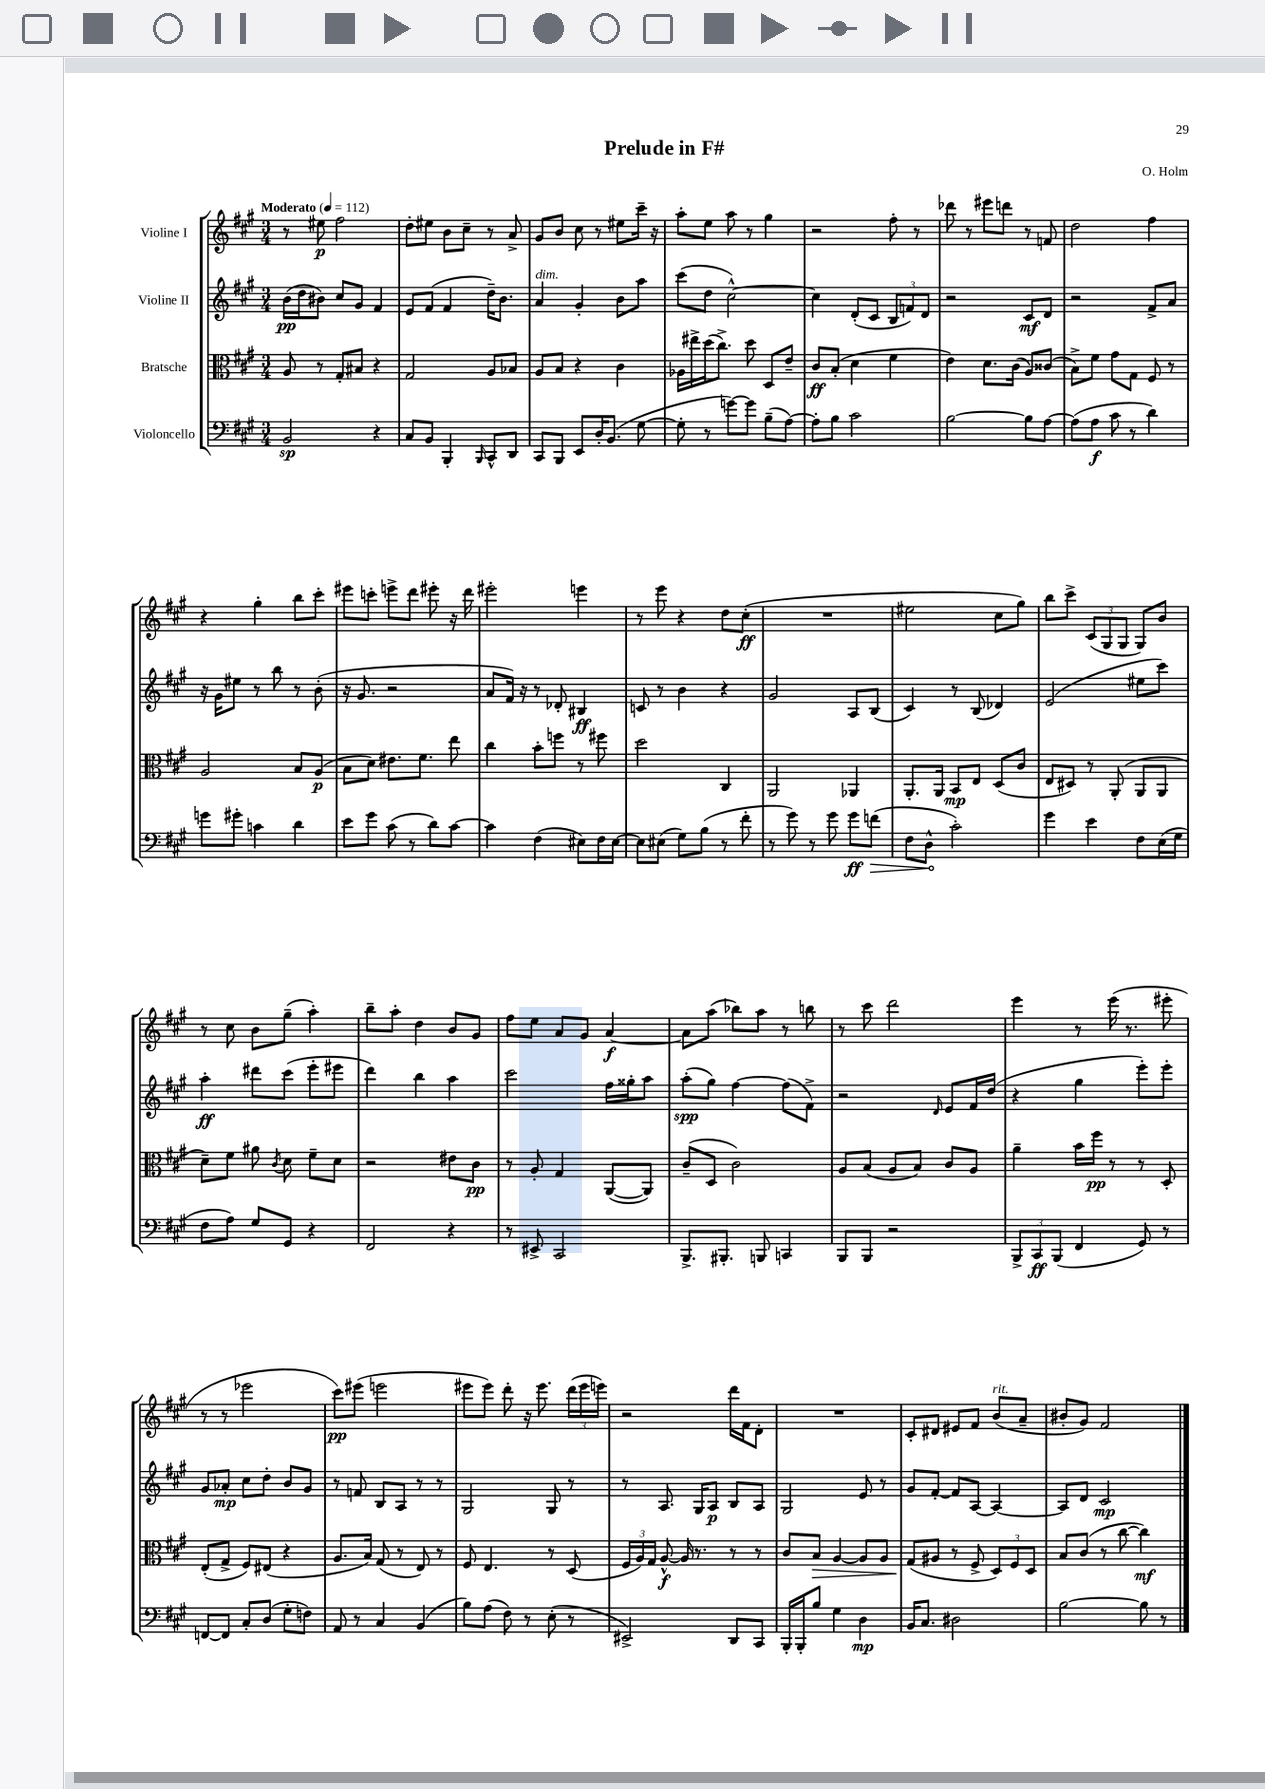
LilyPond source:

\header { title = "Prelude in F#" composer = "O. Holm" }
<<
\new StaffGroup <<
\new Staff = "s0" \with { instrumentName = "Violine I" } {
    \clef treble \key a \major \numericTimeSignature \time 3/4 \tempo "Moderato" 4 = 112
    \autoBeamOff r8 eis''8\p fis''2 |
    d''8[-. eis''8] b'8[ cis''8]-- r8 a'8-> |
    gis'8[ b'8] cis''8 r8 eis''8[ cis'''16]-- r16 |
    a''8[-. e''8] a''8 r8 gis''4 |
    r2 fis''8-. r8 |
    des'''8 r8 eis'''8[ d'''8] r8 f'8 |
    d''2 fis''4 |
    r4 gis''4-. b''8[ cis'''8]-. |
    eis'''8[ c'''8]-. e'''8[-> d'''8] eis'''8-. r16 d'''16 |
    eis'''2-. e'''4 |
    r8 e'''8 r4 d''8[ cis''8]-.\ff( |
    R2. |
    eis''2 cis''8[ gis''8]) |
    b''8[ cis'''8]-> \tuplet 3/2 { cis'8[( gis8 gis8] } gis8[) b'8] |
    r8 cis''8 b'8[ gis''8]--( a''4-.) |
    b''8[-- a''8]-. d''4 b'8[ gis'8] |
    fis''8[ e''8] a'8[ gis'8] a'4~\f |
    a'8[ a''8]( bes''8[) a''8] r8 b''8 |
    r8 cis'''8 d'''2 |
    e'''4 r8 e'''16( r8. eis'''8-. |
    r8 r8 ees'''2 |
    cis'''8[\pp) eis'''8]( e'''2 |
    eis'''8[ eis'''8]) d'''8-. r16 eis'''8. \tuplet 3/2 { d'''16[( eis'''16 e'''16]) } |
    r2 d'''16[ fis'16 d'8]-. |
    R2. |
    cis'8[-. dis'8] eis'8[ fis'8] b'8[^\markup { \italic "rit." }( a'8]-- |
    bis'8[-. gis'8]) fis'2 \bar "|." |
}
\new Staff = "s1" \with { instrumentName = "Violine II" } {
    \clef treble \key a \major \numericTimeSignature \time 3/4
    \autoBeamOff b'16[\pp( d''16 bis'8]) cis''8[ gis'8] fis'4 |
    e'8[ fis'8]( fis'4 d''16[--) b'8.] |
    a'4^\markup { \italic "dim." } gis'4-. b'8[ a''8] |
    cis'''8[( d''8] cis''2~-^) |
    cis''4 d'8[-.( cis'8] \tuplet 3/2 { b8[ f'8) d'8] } |
    r2 cis'8[\mf d'8] |
    r2 fis'8[-> a'8] |
    r16 gis'16[ eis''8] r8 b''8 r8 b'8-.( |
    r16 gis'8. r2 |
    a'8[ fis'16]) r16 r8 des'8-. bis4\ff |
    c'8 r8 b'4 r4 |
    gis'2 a8[ b8]( |
    cis'4) r8 b8( des'4) |
    e'2( eis''8[ cis'''8]) |
    a''4-.\ff dis'''8[ cis'''8]( e'''8[-. eis'''8] |
    d'''4) b''4 a''4 |
    cis'''2 fis''16[ gisis''16-. a''8] |
    a''8[-.\spp( gis''8]) fis''4~ fis''8[( fis'8]->) |
    r2 \grace { d'16 } e'8[ fis'16 d''16]( |
    r4 gis''4 e'''8[-.) e'''8]-. |
    gis'8[ aes'8]-.\mp cis''8[ d''8]-. b'8[ gis'8] |
    r8 f'8 b8[ a8] r8 r8 |
    gis2 gis8 r8 |
    r8 a8. gis16[ a8]\p b8[ a8] |
    gis2 e'8 r8 |
    gis'8[ fis'8]~-. fis'8[ a8]~ a4~ |
    a8[ d'8] cis'2\mp \bar "|." |
}
\new Staff = "s2" \with { instrumentName = "Bratsche" } {
    \clef alto \key a \major \numericTimeSignature \time 3/4
    \autoBeamOff a8 r8 gis8[-. bis8] r4 |
    gis2 a8[ bes8] |
    a8[ b8] r4 cis'4 |
    aes16[ eis''16-> d''16( cis''8.]->) d''8 d8[ e'8]-- |
    cis'8[\ff b8]-.( d'4 fis'4 |
    e'4) d'8.[ cis'16]( a8[) cisis'8]( |
    b8[->) fis'8] gis'8[ gis8] fis8 r8 |
    a2 b8[ a8]\p( |
    b8[ d'8]) eis'8.[ fis'8.] e''8 |
    cis''4 b'8[-. f''8] r8 fis''8 |
    d''2 cis4 |
    a,2 aes,4 |
    a,8.[-. a,16] b,8[\mp e8] d8[( cis'8] |
    e8[ dis8]) r8 a,8-.( a,8[ a,8] |
    d'8[--) fis'8] ais'8 \acciaccatura { cis'8 } d'8 fis'8[-- d'8] |
    r2 eis'8[ cis'8]\pp |
    r8 a8-. gis4 a,8[~( a,8]) |
    cis'8[--( d8] cis'2) |
    a8[ b8]( a8[ b8]) cis'8[ a8] |
    a'4-- b'16[ fis''16]\pp r8 r8 d8-. |
    e8[-.( gis8]-> fis8[) eis8]( r4 |
    a8.[ b16]) gis8( r8 e8) r8 |
    fis8 e4. r8 d8( |
    \tuplet 3/2 { fis16[ a16) gis16] } a8~-^\f a16 r8. r8 r8 |
    cis'8[ b8]\> a4~ a8[ a8] |
    gis8[\!( ais8] r8 fis8-> \tuplet 3/2 { d8[) fis8 d8] } |
    b8[ cis'8]( r8 cis''8~ cis''4\mf) \bar "|." |
}
\new Staff = "s3" \with { instrumentName = "Violoncello" } {
    \clef bass \key a \major \numericTimeSignature \time 3/4
    \autoBeamOff b,2\sp r4 |
    cis8[ b,8] b,,4-. \grace { b,,16 } cis,8[-^ d,8] |
    cis,8[ b,,8] e,8[ d16-. b,8.]( gis8~ |
    gis8-. r8 g'8[~) g'8] b8[--( a8]~) |
    a8[-. b8] cis'2 |
    b2~ b8[ a8]~ |
    a8[( a8]\f cis'8 r8 d'4) |
    g'8[ gis'8]-. c'4 d'4 |
    e'8[ gis'8] cis'8( r8 d'8[) cis'8]~ |
    cis'4 fis4( eis8[) fis16 eis16]~ |
    eis8[ eis8]( gis8[) b8]( r8 fis'8-. |
    r8 gis'8) r8 gis'8 gis'8[\ff \once \override Hairpin.circled-tip = ##t f'8]\>( |
    fis8[ d8]-^\! cis'2-.) |
    gis'4 e'4 fis8[ e16( gis16] |
    fis8[ a8]) gis8[ gis,8] r4 |
    fis,2 r4 |
    r8 eis,8-> cis,2 |
    b,,8.[-> bis,,8.]-. b,,8 c,4 |
    b,,8[ b,,8] r2 |
    \tuplet 3/2 { b,,8[-> cis,8\ff b,,8]( } fis,4 gis,8) r8 |
    f,8[~ f,8] cis8[-. d8]( gis8[-. f8]) |
    a,8 r8 cis4 b,4( |
    b8[) a8]( fis8) r8 e8-.( r8 |
    eis,2->) d,8[ cis,8] |
    b,,16[-. b,,16-. b8] gis4 d4\mp |
    b,16[ cis8.] dis2 |
    b2~ b8 r8 \bar "|." |
}
>>
>>
\layout { \context { \Score \remove "Bar_number_engraver" } }
